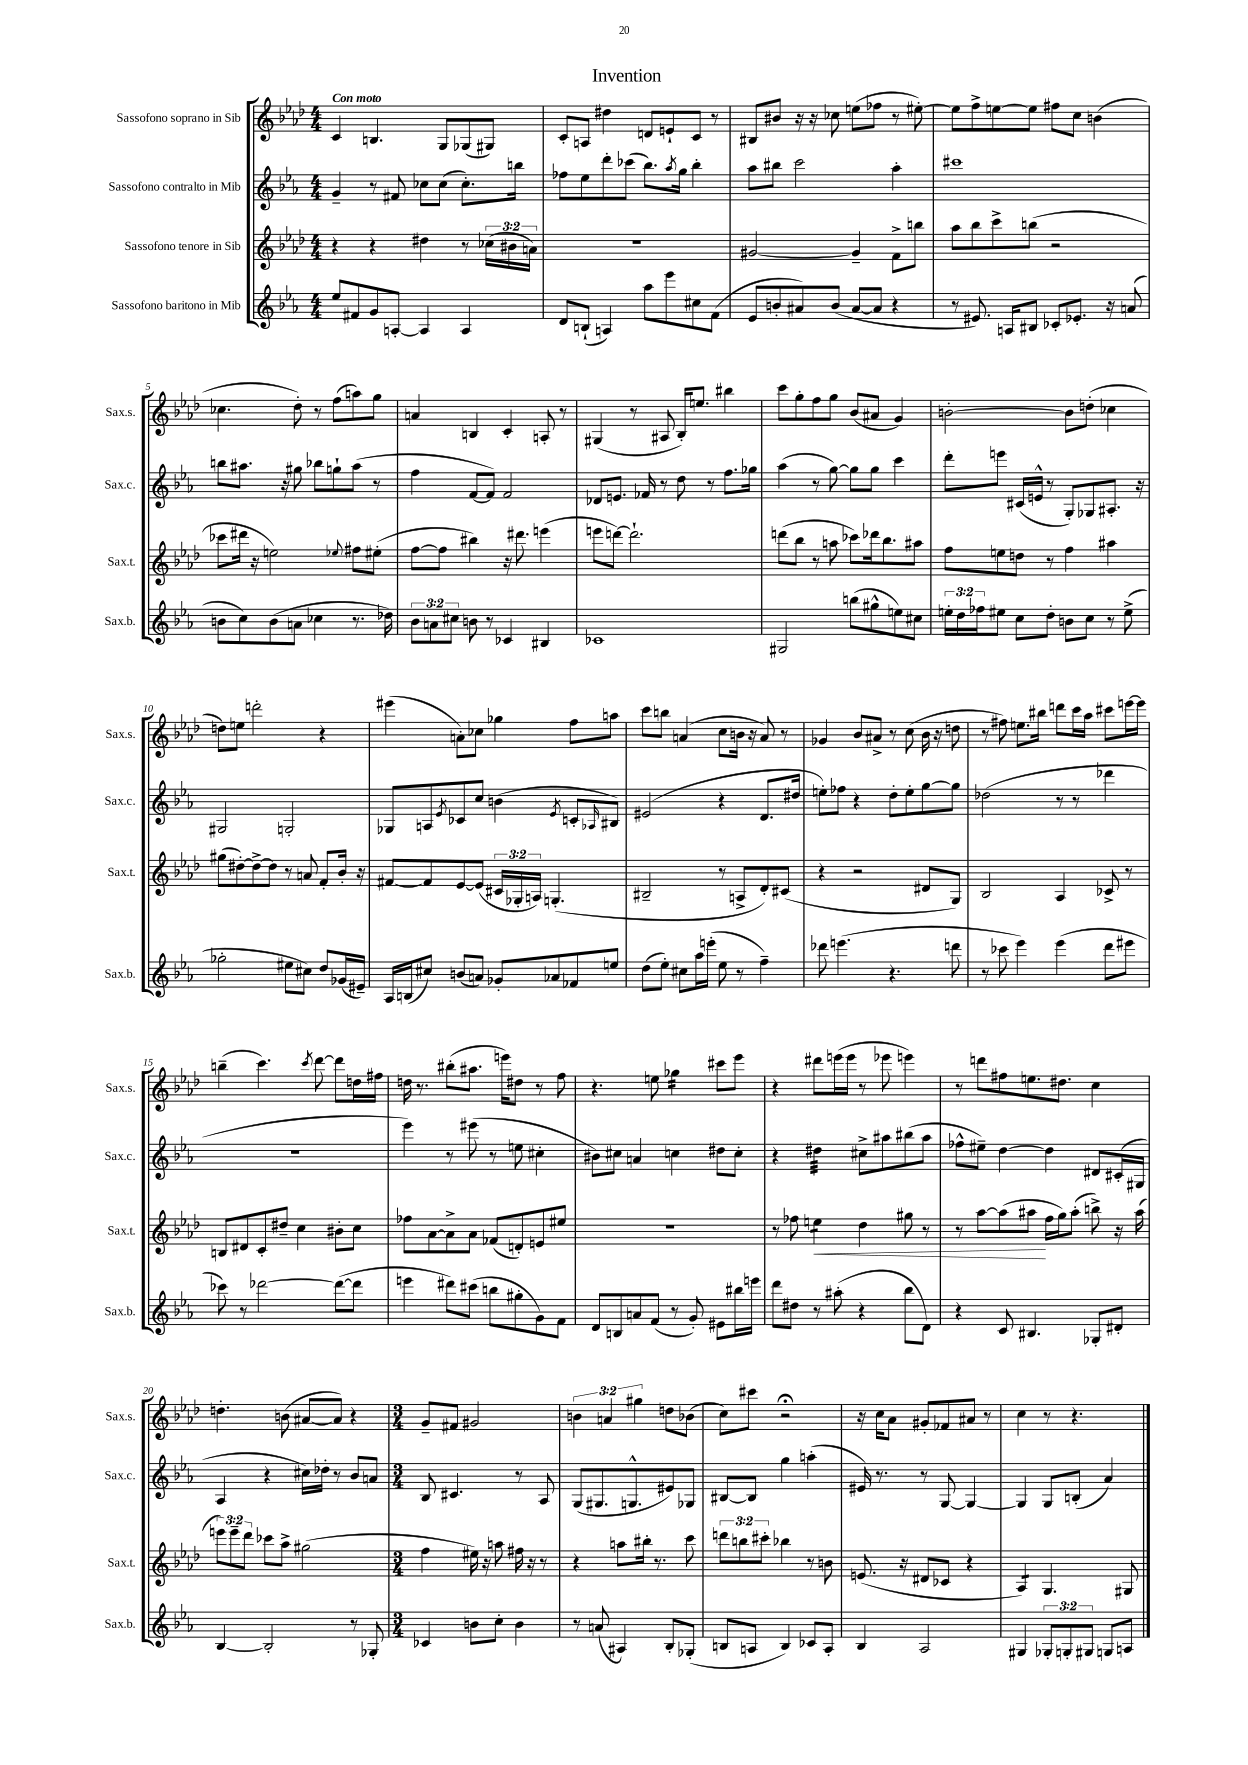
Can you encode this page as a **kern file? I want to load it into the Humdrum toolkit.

**kern	**kern	**kern	**kern
*staff4	*staff3	*staff2	*staff1
*clefG2	*clefG2	*clefG2	*clefG2
*k[b-e-a-]	*k[b-e-a-d-]	*k[b-e-a-]	*k[b-e-a-d-]
*M4/4	*M4/4	*M4/4	*M4/4
8ee-	4r	4g~	4c
8f#	.	.	.
8g	4r	8r	4.B
[8A'	.	8f#	.
4A]	4dd#	8cc-	.
.	.	(8cc-	8G
4A	8r	8.cc-')	(8G-
.	(24cc-	.	8G#)
.	24b#	.	.
.	.	16bb	.
.	24a)	.	.
=	=	=	=
8d	1r	8ff-	8c'
(8B`	.	8ee-	8A
4A)	.	8ddd'	4dd#
.	.	(8ccc-	.
8aa-	.	8.bb-)	8d
8eee-	.	.	8e`
.	.	8qaa-	.
.	.	16gg	.
8cc#	.	4bb-'	8c
(8f	.	.	8r
=	=	=	=
8e-	[2g#	8aa-	8B#
8b'	.	8bb#	8b#
8a#)	.	2ccc	16r
.	.	.	16r
(8b	.	.	8cc-
[8a#	4g#~]	.	(8ee
8a#]	.	.	8ff-
4r	8f^	4aa-'	8r
.	8bb	.	[8ee#')
=	=	=	=
8r	8aa-	1ccc#	8ee#]
8.e#)	8bb-	.	8ff^
.	8ccc^	.	[8ee
16A	.	.	.
8B#	(8bb	.	8ee]
8c-'	2r	.	8ff#
8.e-'	.	.	8cc
.	.	.	(4b
16r	.	.	.
(8a	.	.	.
=	=	=	=
8b	8ccc-	8bb	4.cc-
8cc)	16ddd#	8.aa#	.
.	16r	.	.
(8b	2ee)	.	.
.	.	16r	.
8a	.	8gg#	8dd-')
4cc-	.	8bb-	8r
.	.	8gg`	(8ff
.	8qqee-	.	.
8.r	8ff#	(8aa#	8aa)
.	(8ee#'	8r	8gg
16dd-)	.	.	.
=	=	=	=
12b-	[8ff	4ff	4a
12a	.	.	.
.	8ff]	.	.
12cc#	.	.	.
8b	4bb#)	[8f	4B
8r	.	8f])	.
4c-	16r	2f	4c'
.	8.ddd#	.	.
4B#	(4eee	.	8A'
.	.	.	8r
=	=	=	=
1c-	8eee	8d-	(4G#
.	[8ddd)	8.e	.
.	2.ddd`]	.	8r
.	.	16f-	.
.	.	8r	8A#
.	.	8dd	16B-')
.	.	.	8.ee
.	.	8r	.
.	.	8.ff	4bb#
.	.	16gg-	.
=	=	=	=
2G#	(8ddd	(4aa-	8ccc
.	8bb-	.	8gg'
.	8r	8r	8ff
.	8aa	[8gg)	8gg
(8bb	8ccc-)	8gg]	(8b-
8gg#^^	16ddd-	8gg	8a#
.	8.bb-	.	.
8ee)	.	4ccc	4g)
8cc#	8aa#	.	.
=	=	=	=
24ee'	8ff	8ddd'	[2b'
24dd	.	.	.
24ff-	.	.	.
8ee#	8ee	8eee	.
8cc	8dd	(16c#	.
.	.	16e^^	.
8dd'	8r	8r	.
8b	4ff	8G')	8b]
8cc	.	8G-	(8dd'
8r	4aa#	8.A#'	4cc-
(8ee#^	.	.	.
.	.	16r	.
=	=	=	=
2gg-'	(8gg#	2G#	8dd)
.	[8dd#')	.	8ee
.	8dd#^_	.	2ddd'
.	8dd#]	.	.
8ee#	8r	2G'	.
8cc#)	8a	.	.
8dd	8f'	.	4r
(16g-	16b-'	.	.
16e#~)	16r	.	.
=	=	=	=
16A-	[8f#	8G-	(4eee#
(16B	.	.	.
8cc#)	8f#]	8A	.
.	.	8qe-	.
(8b	[8e-	8c-	8a')
8a)	(8e-]	8cc	8cc-
8g-'	24c#	(4b	4gg-
.	24G-'	.	.
.	24A)	.	.
8a-	(4.G'	.	.
.	.	8qe-	.
8f-	.	8c'	8ff
.	.	16qqA-	.
8ee	.	8B#)	8aa
=	=	=	=
(8dd	2B#~	(2e#	8ccc
8ee-')	.	.	8bb
8cc#	.	.	(4a
16aa-	.	.	.
(16eee'	.	.	.
8ee-	8r	4r	8cc
8r	8A^	.	16b
.	.	.	16r
4ff~)	8d-')	8.d	8a)
.	(8c#	.	8r
.	.	16dd#	.
=	=	=	=
8ddd-	4r	8ee')	4g-
(4.eee	.	8ff-	.
.	2r	4r	8b-
.	.	.	8a#^
4.r	.	8dd'	8r
.	.	8ee'	(8cc
.	8d#	[8gg	16b-
.	.	.	16r
8ddd	8G)	8gg]	8dd
=	=	=	=
8r	2B-	(2dd-	8r
8ccc-	.	.	8ff#)
4eee-)	.	.	8.ee
.	.	.	16bb#
(4eee-	4A-	8r	8ddd
.	.	8r	16ccc
.	.	.	16aa-
8ddd	8c-^	4ddd-	8ccc#
8eee#	8r	.	[16eee
.	.	.	16eee]
=	=	=	=
8ccc-)	8B	1r	(4bb~
8r	8d#	.	.
[2ddd-	8c'	.	4.ccc)
.	8dd#~	.	.
.	4cc	.	.
.	.	.	8qccc
.	.	.	[8ddd-
(8ddd-_	8b#'	.	8ddd-]
8ddd-]	8cc	.	16dd
.	.	.	16ff#
=	=	=	=
4eee	8ff-	4eee-)	16dd
.	.	.	8.r
.	[8a-	.	.
8ddd#)	8a-^]	8r	(8bb#'
(8ccc#	8a-	(8eee#	8.aa#
8bb	(8f-	8r	.
.	.	.	16eee)
8gg#'	8d')	8ee	8dd#
8g)	8e	4cc#'	8r
8f	8ee#	.	8ff
=	=	=	=
8d	1r	8b#)	4.r
8B	.	8cc#	.
8a	.	4a	.
(8f	.	.	8ee
8r	.	4cc	4gg-
8g')	.	.	.
8e#	.	8dd#	8ccc#
16bb#	.	8cc'	8eee-
16eee	.	.	.
=	=	=	=
8ddd	8r	4r	4r
8dd#	8ff-	.	.
8r	4ee	4dd#	8ddd#
(8aa#'	.	.	(16eee
.	.	.	16eee
4r	4dd-	8cc#^	8r
.	.	8aa#	8eee-
8bb-	8gg#	(8bb#	4eee)
8d)	8r	8aa#	.
=	=	=	=
4r	8r	8ff-^^	8r
.	[8aa-	8ee#~)	8ddd
8c	(8aa-]	[4dd	8ff#
4.B#	8aa#	.	8.ee
.	16ff	4dd]	.
.	16gg)	.	8.dd#
.	(8aa#'	.	.
8G-'	8bb^)	8d#	4cc
8d#'	16r	(16c#'	.
.	(16aa#	16G#	.
=	=	=	=
[4B-	12eee)	4A-	4.dd'
.	12eee~	.	.
.	12ddd-	.	.
2B-']	8ccc-	4r	.
.	8aa-^	.	(8b
.	(2gg#	16cc#)	[8a#
.	.	16dd-'	.
.	.	8r	8a#])
8r	.	8b-	4r
8G-'	.	8a	.
=	=	=	=
*M3/4	*M3/4	*M3/4	*M3/4
4c-	4ff	8B-	8g~
.	.	4.c#	8f#
8b	16ee#)	.	2g#
.	16r	.	.
8cc'	8aa	.	.
4b	16ff#	8r	.
.	16r	.	.
.	8r	8A-	.
=	=	=	=
8r	4r	(8G	6b
(8a	.	8.G#	.
.	.	.	6a
4A#)	8aa	.	.
.	.	8.G^^	.
.	.	.	6gg#
.	16bb#'	.	.
.	8.r	.	.
8B-'	.	8e#)	8dd
(8G-'	8ccc	8G-	(8b-
=	=	=	=
8B	12ddd	[8B#	8cc)
.	12bb	.	.
8A	.	8B#]	8ccc#
.	12ccc#'	.	.
4B)	4bb-	4gg	2r;
8c-	8r	(4aa'	.
8A'	8b	.	.
=	=	=	=
4B-	(8.e	16e#)	16r
.	.	8.r	16cc
.	.	.	8a-
.	16r	.	.
2A-	8d#	8r	8g#'
.	8c-	[8G	8f-
.	4r	4G_	8a#
.	.	.	8r
=	=	=	=
4G#	4A-)	4G]	4cc
12G-'	4.G	8G	8r
12G'	.	.	.
.	.	(8B'	4.r
12G#	.	.	.
8G	.	4a-)	.
8A	8G#	.	.
==	==	==	==
*-	*-	*-	*-
